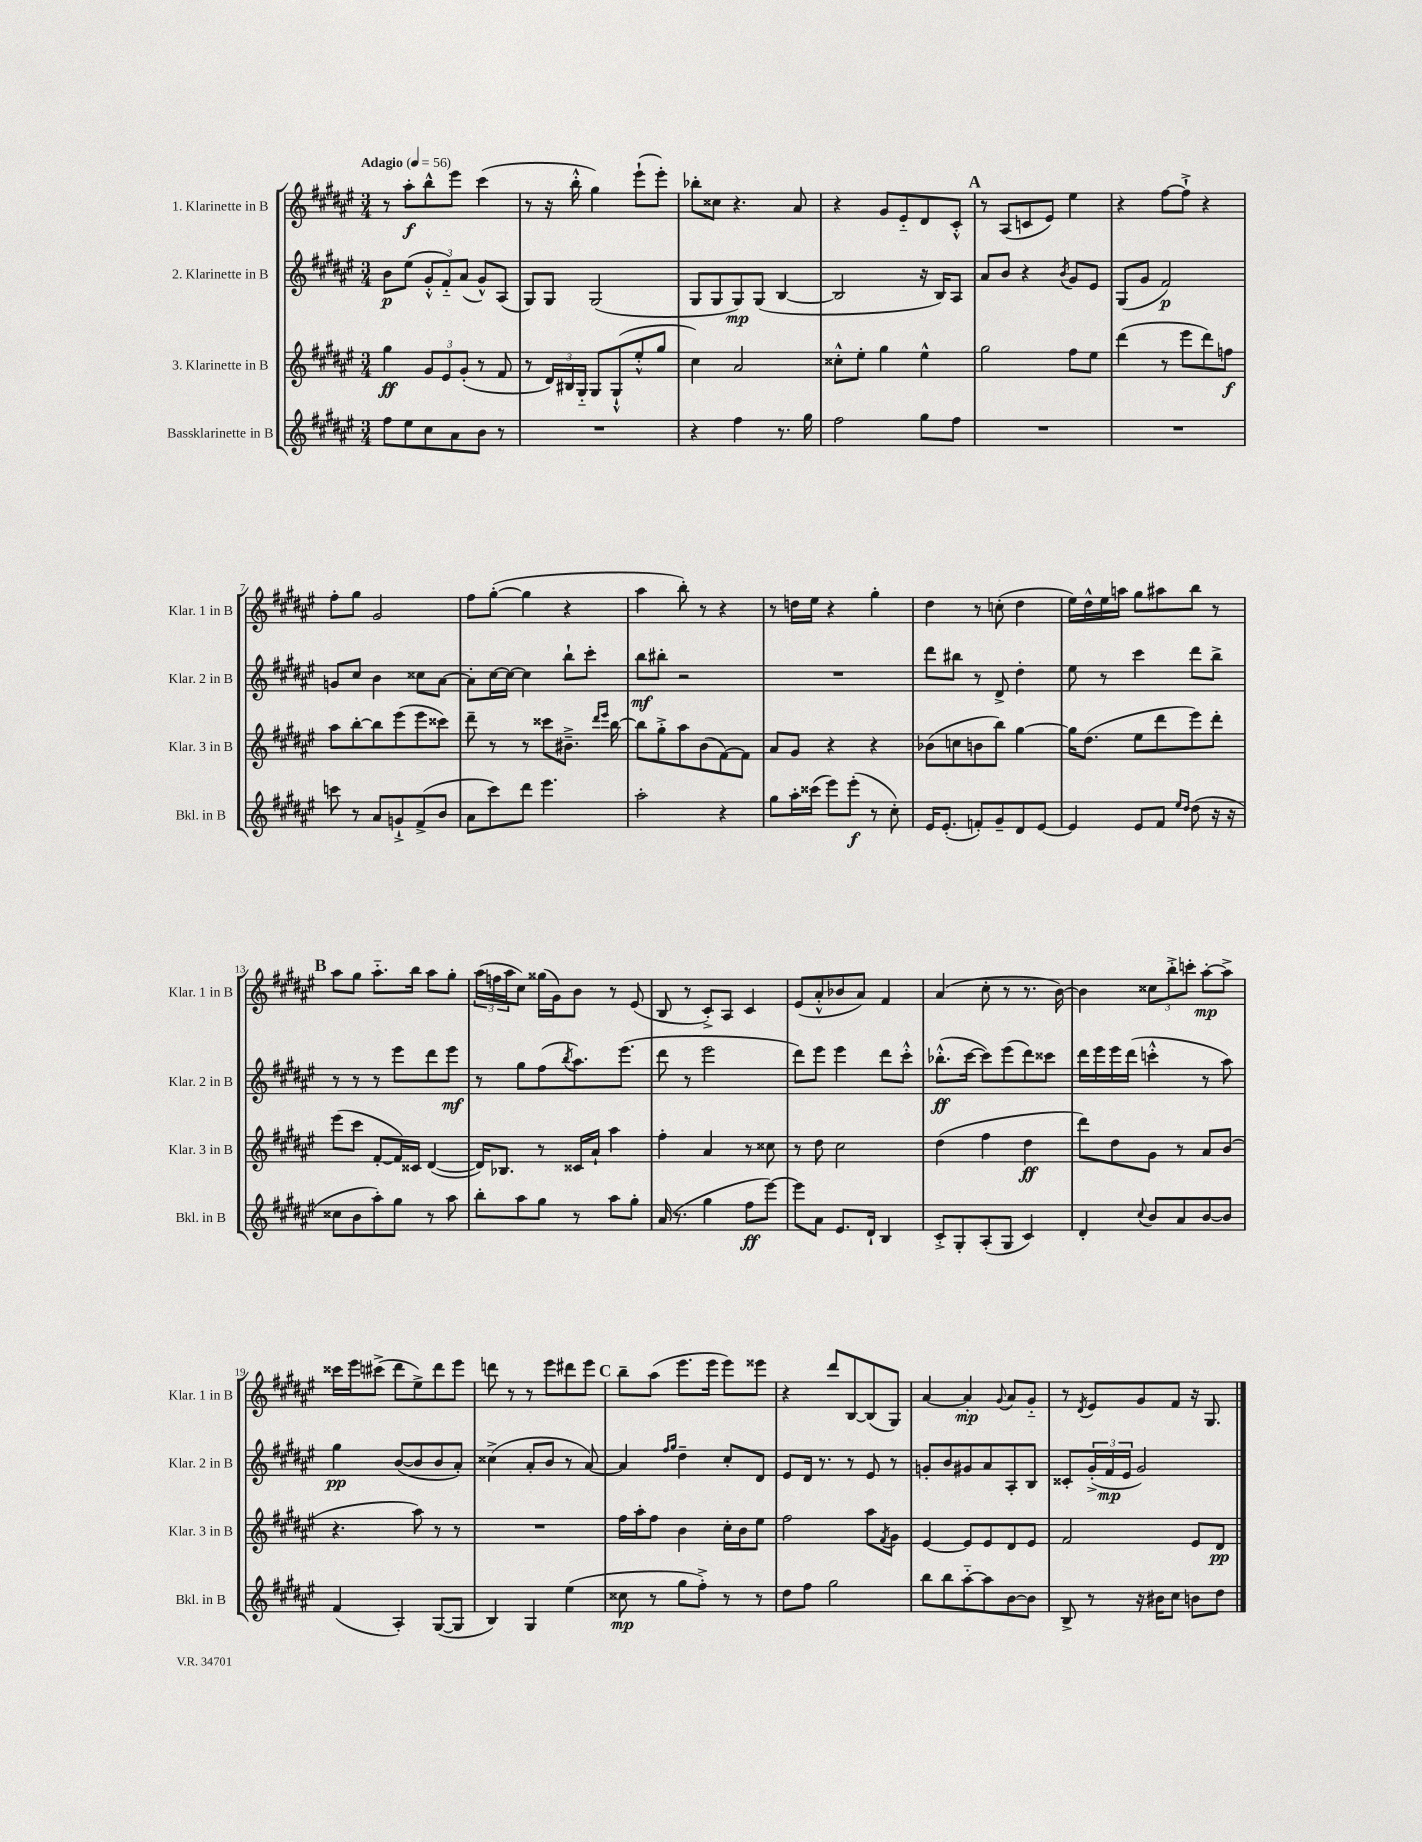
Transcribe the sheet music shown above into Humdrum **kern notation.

**kern	**kern	**kern	**kern
*staff4	*staff3	*staff2	*staff1
*clefG2	*clefG2	*clefG2	*clefG2
*k[f#c#g#d#a#e#]	*k[f#c#g#d#a#e#]	*k[f#c#g#d#a#e#]	*k[f#c#g#d#a#e#]
*M3/4	*M3/4	*M3/4	*M3/4
*MM56	*MM56	*MM56	*MM56
8ff#	4gg#	8b	8r
8ee#	.	(8ee#	8aa#'
8cc#	12g#	12g#'^^	8bb^^
.	12e#	12f#'~)	.
8a#	.	.	8eee#
.	(12g#'	(12a#	.
8b	8r	8g#^^)	(4ccc#
8r	8f#	(8A#	.
=	=	=	=
2.r	8r	8G#)	8r
.	24d#)	8G#	16r
.	24B#	.	.
.	.	.	16bb'^^
.	24G#'~	.	.
.	8G#	(2G#	4gg#)
.	(8G#`^^	.	.
.	8ee#'^^	.	(8eee#`
.	8gg#	.	8eee#')
=	=	=	=
4r	4cc#)	8G#	8bb-'
.	.	8G#	8cc##
4ff#	2a#	8G#)	4.r
.	.	(8G#	.
8.r	.	[4B	.
.	.	.	8a#
16gg#	.	.	.
=	=	=	=
2ff#	8cc##'^^	2B]	4r
.	8ee#'	.	.
.	4gg#	.	8g#
.	.	.	8e#'~
8gg#	4ee#^^	16r	8d#
.	.	16B)	.
8ff#	.	8A#	8c#'^^
=	=	=	=
2.r	2gg#	8a#	8r
.	.	8b	(8A#
.	.	4r	8c
.	.	.	8e#)
.	.	8qb	.
.	8ff#	8g#	4ee#
.	8ee#	8e#	.
=	=	=	=
2.r	(4ddd#	(8G#	4r
.	.	8g#	.
.	8r	2f#)	[8ff#
.	8eee#	.	8ff#`^]
.	8ddd#)	.	4r
.	8ff	.	.
=	=	=	=
8ccc	8aa#	8g	8ff#'
8r	[8bb'	8cc#	8gg#
8a#	8bb]	4b	2g#
8g`^	(8eee#	.	.
(8f#^	8eee#	8cc##	.
8b	8ccc##)	[8a#	.
=	=	=	=
8a#	8ddd#~	8a#']	8ff#
8ccc#)	8r	[16cc#	([8gg#'
.	.	16cc#_	.
8ddd#	8r	4cc#]	4gg#]
4.eee#	8ccc##	.	.
.	8.b#~^	8bb`	4r
.	.	8ccc#'	.
.	16qqddd#	.	.
.	16qqeee#	.	.
.	[16bb	.	.
=	=	=	=
2aa#'	8bb]	8bb	4aa#
.	8gg#'^	8bb#'	.
.	8aa#	2r	8bb')
.	(8b	.	8r
4r	[8f#)	.	4r
.	8f#]	.	.
=	=	=	=
8gg#	8a#	2.r	8r
16aa#'	8g#	.	16dd
(16ccc##	.	.	16ee#
8eee#)	4r	.	4r
(8eee#'	.	.	.
8r	4r	.	4gg#'
8cc#')	.	.	.
=	=	=	=
16e#	(8b-	8ddd#	4dd#
(8.e#'	.	.	.
.	8cc	8bb#	.
8f')	8b	8r	8r
8g#~	8bb)	8d#^	(8cc'
8d#	[4gg#	4dd#'	4dd#
[8e#	.	.	.
=	=	=	=
4e#]	16gg#]	8ee#	16ee#)
.	(8.dd#	.	16dd#^^
.	.	8r	16ee#
.	.	.	16aa
8e#	8ee#	4ccc#	8gg#
8f#	8ddd#	.	8aa#
16qqee#	.	.	.
16qqdd#	.	.	.
(8dd#	8eee#)	8ddd#	8bb
16r	8ddd#'	8bb^	8r
16r	.	.	.
=	=	=	=
8cc##	(8eee#	8r	8aa#
8b	8ccc#	8r	8gg#
8aa#')	[8f#'	8r	8.aa#'~
8gg#	16f#])	8eee#	.
.	16c##	.	16bb
8r	([4d#	8ddd#	8aa#
8aa#	.	8eee#	8gg#'
=	=	=	=
8bb'	16d#])	8r	(24aa#
.	.	.	24ff
.	8.B-	.	.
.	.	.	24aa#
8aa#	.	8gg#	8cc#)
8gg#	8r	(8ff#	(16gg##
.	.	.	16g#)
.	.	8qbb	.
8r	16c##	8.aa#)	8b
.	16a#`	.	.
8aa#	4aa#	.	8r
.	.	(8.eee#	.
8gg#'	.	.	(8e#
=	=	=	=
(16a#	4ff#'	8ddd#	8B
8.r	.	.	.
.	.	8r	8r
4gg#	4a#	2eee#	8c#'^)
.	.	.	8A#
8ff#	8r	.	4c#
[8eee#)	8cc##	.	.
=	=	=	=
8eee#]	8r	8ddd#)	(8e#
8a#	8dd#	8eee#	8a#'^^
8.e#	2cc#	4eee#	8b-
.	.	.	8a#)
16d#`	.	.	.
4B	.	8ddd#	4f#
.	.	8ccc#'^^	.
=	=	=	=
8c#'^	(4dd#	(8.bb-'^^	(4a#
8G#'	.	.	.
.	.	[16ccc#	.
(8A#'	4ff#	8ccc#])	8cc#'
8G#	.	(8eee#	8r
4c#)	4dd#	8ddd#)	8.r
.	.	8ccc##	.
.	.	.	[16b)
=	=	=	=
4d#'	8ddd#)	16ddd#	4b]
.	.	16eee#	.
.	8dd#	16eee#	.
.	.	(16ddd#	.
8qqcc#	.	.	.
8b	8g#	4ccc'^^	12cc##
.	.	.	12bb'^
8a#	8r	.	.
.	.	.	12ccc'
[8b	8a#	8r	[8aa#'
8b]	(8b	8aa#)	8aa#^]
=	=	=	=
(4f#	4.r	4gg#	16ccc##
.	.	.	16eee#
.	.	.	(8ccc#^
4A#')	.	([8b	8ddd#
.	8aa#)	8b]	8ee#^)
([8G#	8r	8b	8ddd#
8G#]	8r	8a#')	8eee#
=	=	=	=
4B)	2.r	(4cc##^	8ddd
.	.	.	8r
4G#	.	8a#'	8r
.	.	8b	8eee#
(4ee#	.	8r	8ddd#
.	.	[8a#)	8eee#
=	=	=	=
8cc##	16ff#	4a#]	8bb~
.	16aa#'	.	.
8r	8ff#	.	(8aa#
.	.	16qqff#	.
.	.	16qqgg#	.
8gg#	4b	4dd#~	8.eee#
8ff#'^)	.	.	.
.	.	.	16eee#
8r	16cc#'	8cc#'	8eee#)
.	16b	.	.
8r	8ee#	8d#	8eee##
=	=	=	=
8dd#	2ff#	8e#	4r
8ff#	.	16d#	.
.	.	8.r	.
2gg#	.	.	8ddd#
.	.	8r	[8B
.	8aa#	8e#	(8B]
.	8qf#	.	.
.	8g#	8r	8G#)
=	=	=	=
8bb	[4e#	8g'	[4a#
8bb	.	8b	.
[8aa#'~	8e#]	8g#	4a#']
8aa#]	8e#	8a#	.
.	.	.	8qqg#
[8b	8d#	8A#'	8a#
8b]	8e#	8B	8g#'~
=	=	=	=
8B^	2f#	8c##'	8r
.	.	.	8qd#
8r	.	(24g#'^	8e#
.	.	24f#	.
.	.	24e#	.
16r	.	2g#)	8g#
16b#	.	.	.
8cc#	.	.	8f#
8b	8e#	.	16r
.	.	.	8.G#
8dd#	8d#	.	.
==	==	==	==
*-	*-	*-	*-
